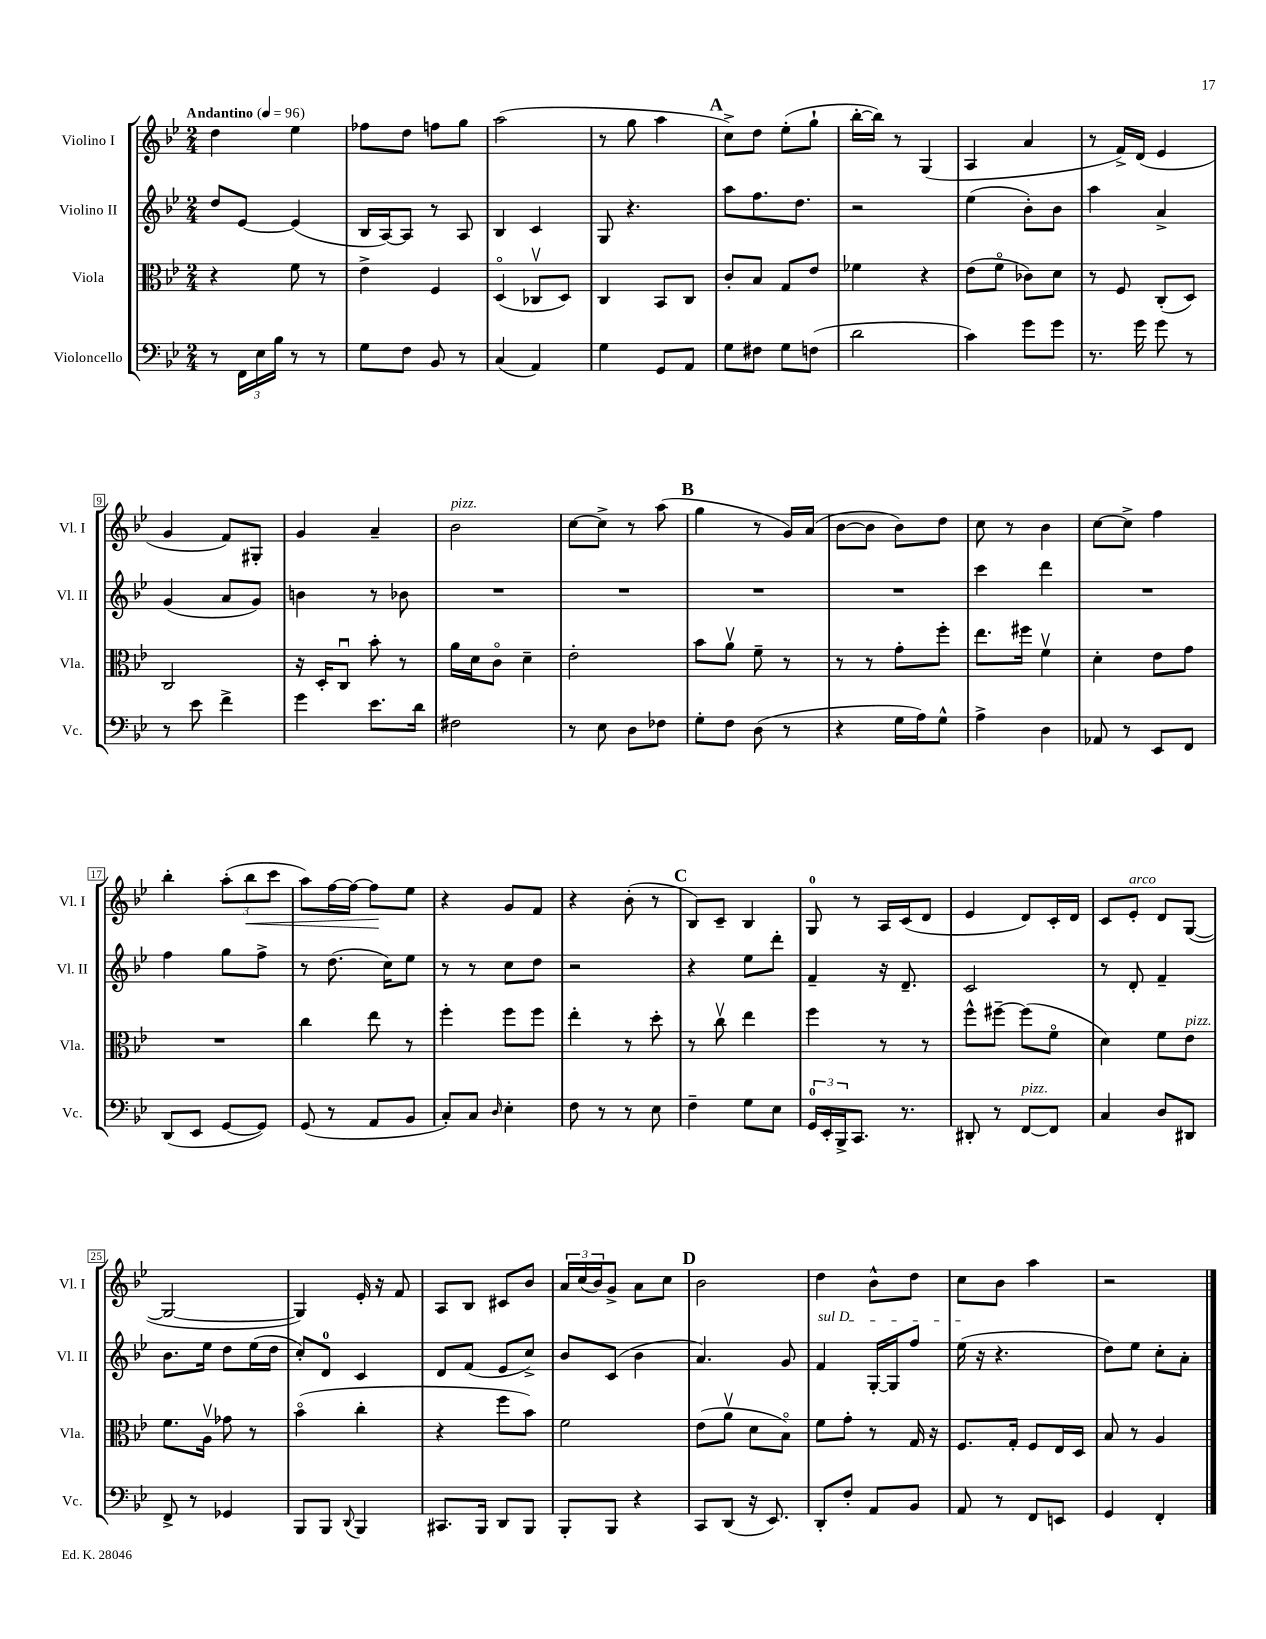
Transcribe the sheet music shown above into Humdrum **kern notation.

**kern	**kern	**kern	**kern
*staff4	*staff3	*staff2	*staff1
*clefF4	*clefC3	*clefG2	*clefG2
*k[b-e-]	*k[b-e-]	*k[b-e-]	*k[b-e-]
*M2/4	*M2/4	*M2/4	*M2/4
*MM96	*MM96	*MM96	*MM96
8r	4r	8dd	4dd
24FF	.	[8e-	.
24E-	.	.	.
24B-	.	.	.
8r	8f	(4e-]	4ee-
8r	8r	.	.
=	=	=	=
8G	4e-^	16B-	8ff-
.	.	[16A)	.
8F	.	8A]	8dd
8BB-	4F	8r	8ff
8r	.	8A	8gg
=	=	=	=
(4C	(4Do	4B-	(2aa
4AA)	8C-v	4c	.
.	8D)	.	.
=	=	=	=
4G	4C	8G	8r
.	.	4.r	8gg
8GG	8BB-	.	4aa
8AA	8C	.	.
=	=	=	=
8G	8c'	8aa	8cc^)
8F#	8B-	8.ff	8dd
8G	8G	.	(8ee-'
.	.	8.dd	.
(8F	8e-	.	8gg`
=	=	=	=
2d	4f-	2r	[16bb-'
.	.	.	16bb-])
.	.	.	8r
.	4r	.	(4G
=	=	=	=
4c)	(8e-	(4ee-	4A
.	8fo	.	.
8g	8c-)	8b-')	4a
8g	8d	8b-	.
=	=	=	=
8.r	8r	4aa	8r
.	8F	.	16f^)
16g	.	.	(16d
8g	(8C'	4a^	4e-
8r	8D)	.	.
=	=	=	=
8r	2C	(4g	4g
8e-	.	.	.
4f^	.	8a	8f)
.	.	8g)	8G#'
=	=	=	=
4g	16r	4b	4g
.	16D'	.	.
.	8Cu	.	.
8.e-	8b-'	8r	4a~
.	8r	8b-	.
16d	.	.	.
=	=	=	=
2F#	16a	2r	2b-
.	16d	.	.
.	8co	.	.
.	4d~	.	.
=	=	=	=
8r	2e-'	2r	[8cc
8E-	.	.	8cc^]
8D	.	.	8r
8F-	.	.	(8aa
=	=	=	=
8G'	8b-	2r	4gg
8F	8av	.	.
(8D	8f~	.	8r
8r	8r	.	16g)
.	.	.	(16a
=	=	=	=
4r	8r	2r	[8b-
.	8r	.	8b-]
16G	8g'	.	8b-)
16A)	.	.	.
8G^^	8ff'	.	8dd
=	=	=	=
4A^	8.ee-	4ccc	8cc
.	.	.	8r
.	16ff#	.	.
4D	4fv	4ddd	4b-
=	=	=	=
8AA-	4d'	2r	[8cc
8r	.	.	8cc^]
8EE-	8e-	.	4ff
8FF	8g	.	.
=	=	=	=
(8DD	2r	4ff	4bb-'
8EE-	.	.	.
[8GG	.	8gg	(12aa'
.	.	.	12bb-
8GG])	.	8ff^	.
.	.	.	12ccc
=	=	=	=
(8GG	4cc	8r	8aa)
8r	.	(8.dd	[16ff
.	.	.	16ff_
8AA	8ee-	.	8ff]
.	.	16cc)	.
8BB-	8r	8ee-	8ee-
=	=	=	=
8C')	4ff'	8r	4r
8C	.	8r	.
16qqD	.	.	.
4E-'	8ff	8cc	8g
.	8ff	8dd	8f
=	=	=	=
8F	4ee-'	2r	4r
8r	.	.	.
8r	8r	.	(8b-'
8E-	8dd'	.	8r
=	=	=	=
4F~	8r	4r	8B-)
.	8ccv	.	8c~
8G	4ee-	8ee-	4B-
8E-	.	8ddd'	.
=	=	=	=
24GG	4ff	4f~	8G
24EE-'	.	.	.
24BBB-^	.	.	.
8.CC	.	.	8r
.	8r	16r	16A
8.r	.	8.d~	(16c
.	8r	.	8d
=	=	=	=
8DD#'	8ff^^	2c	4e-
8r	[8ff#~	.	.
[8FF	(8ff#]	.	8d)
8FF]	8fo	.	16c'
.	.	.	16d
=	=	=	=
4C	4d)	8r	8c
.	.	8d'	8e-'
8D	8f	4f~	8d
8DD#	8e-	.	([8G
=	=	=	=
8FF^	8.f	8.b-	2G_
8r	.	.	.
.	16Av	16ee-	.
4GG-	8g-	8dd	.
.	8r	(16ee-	.
.	.	16dd	.
=	=	=	=
8BBB-	(4b-o	8cc')	4G])
8BBB-	.	8d	.
8qqDD	.	.	.
4BBB-	4cc'	4c	16e-'
.	.	.	16r
.	.	.	8f
=	=	=	=
8.CC#	4r	8d	8A
.	.	(8f	8B-
16BBB-	.	.	.
8DD	8ff	8e-	8c#
8BBB-	8b-)	8cc^)	8b-
=	=	=	=
8BBB-'	2f	8b-	24a
.	.	.	(24cc
.	.	.	24b-)
8BBB-	.	(8c	8g^
4r	.	4b-	8a
.	.	.	8cc
=	=	=	=
8CC	(8e-	4.a)	2b-
(8DD	8av	.	.
16r	8d	.	.
8.EE-)	.	.	.
.	8B-o)	8g	.
=	=	=	=
8DD'	8f	4f	4dd
8F'	8g'	.	.
8AA	8r	[16G'	8b-^^
.	.	16G]	.
8BB-	16G	8ff	8dd
.	16r	.	.
=	=	=	=
8AA	8.F	(16ee-	8cc
.	.	16r	.
8r	.	4.r	8b-
.	16G'	.	.
8FF	8F	.	4aa
8EE	16E-	.	.
.	16D	.	.
=	=	=	=
4GG	8B-	8dd)	2r
.	8r	8ee-	.
4FF'	4A	8cc'	.
.	.	8a'	.
==	==	==	==
*-	*-	*-	*-
